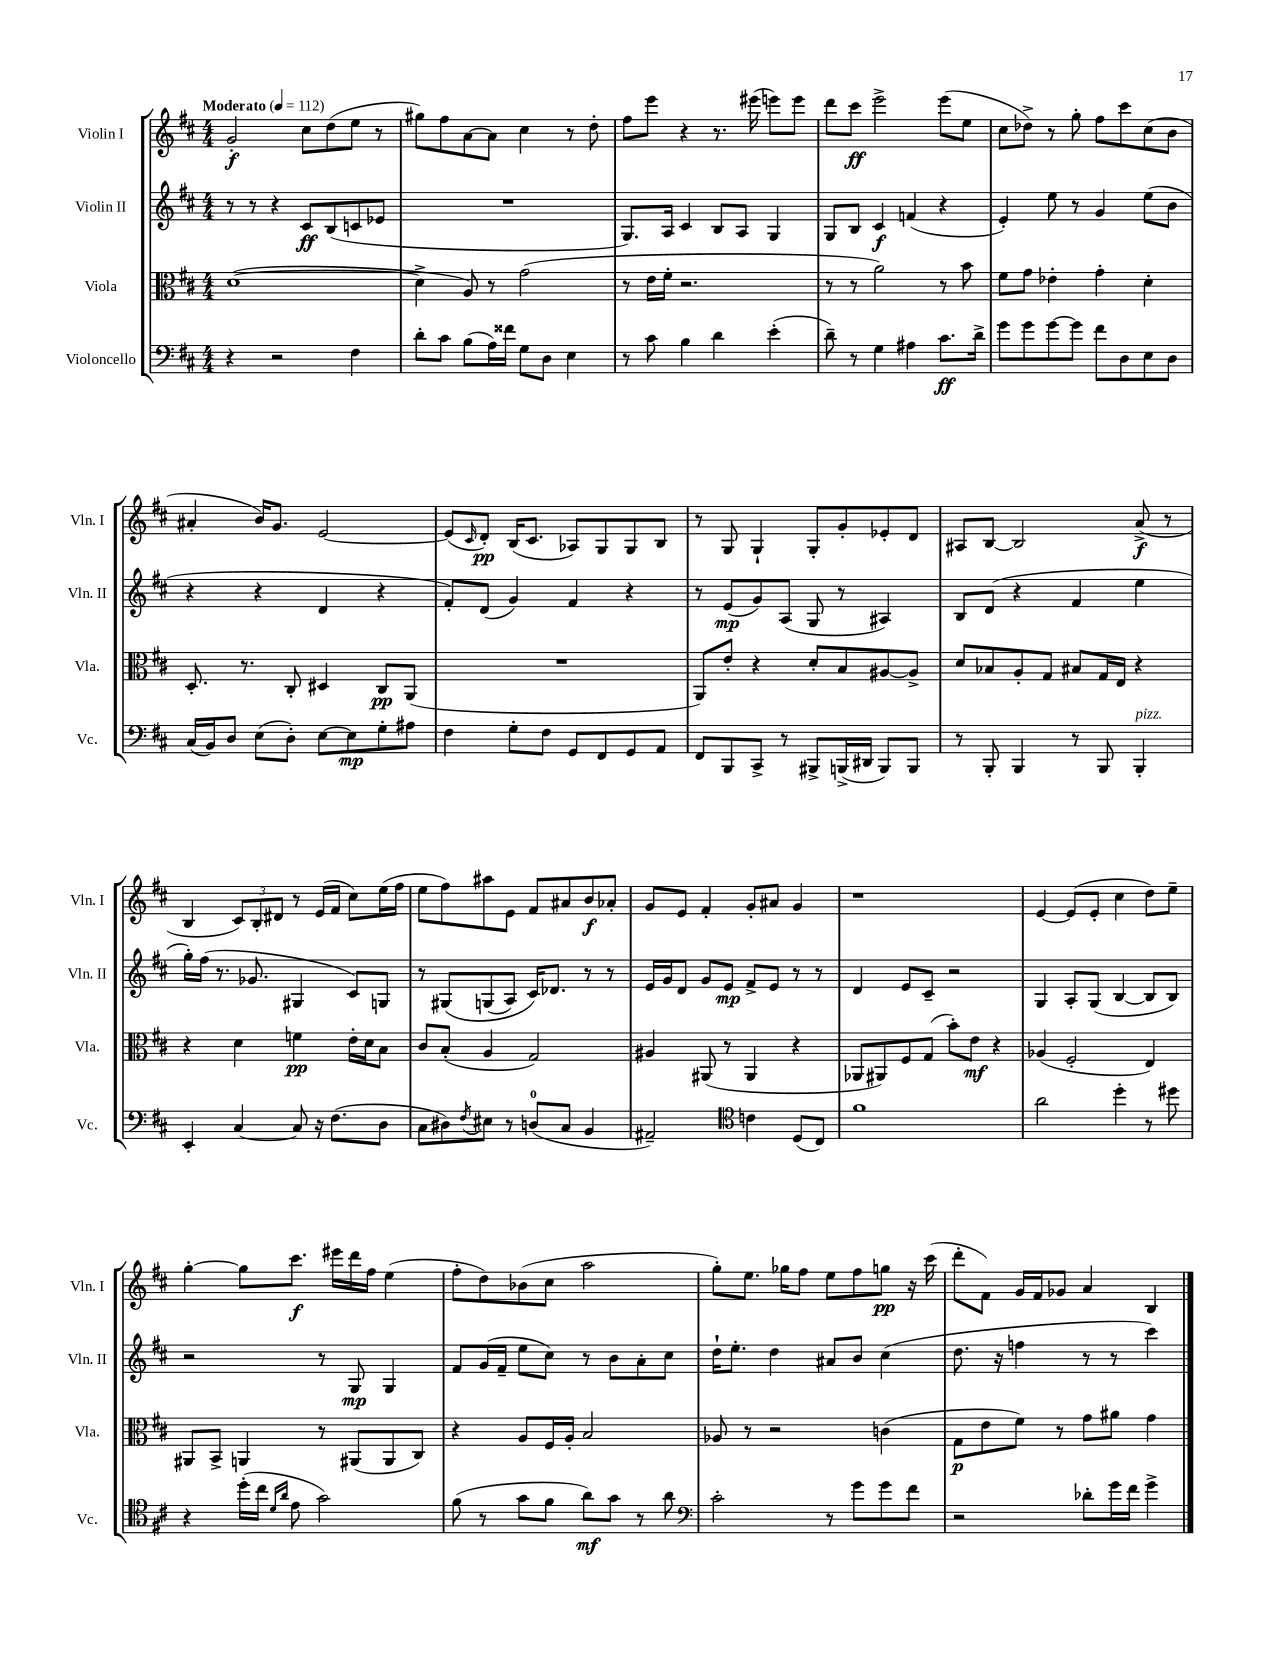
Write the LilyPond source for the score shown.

<<
\new StaffGroup <<
\new Staff = "s0" \with { instrumentName = "Violin I" shortInstrumentName = "Vln. I" } {
    \clef treble \key d \major \numericTimeSignature \time 4/4 \tempo "Moderato" 4 = 112
    g'2-.\f cis''8 d''8( e''8 r8 |
    gis''8) fis''8 a'8~ a'8 cis''4 r8 d''8-. |
    fis''8 e'''8 r4 r8. eis'''16( e'''8) e'''8 |
    d'''8 cis'''8\ff e'''2-> e'''8( e''8 |
    cis''8 des''8->) r8 g''8-. fis''8 cis'''8 cis''8( b'8 |
    ais'4-. b'16) g'8. e'2~ |
    e'8( \grace { cis'16 } d'8-.\pp) b16( cis'8. aes8) g8 g8 b8 |
    r8 g8 g4-! g8-. g'8-. ees'8-. d'8 |
    ais8 b8~ b2 a'8->\f( r8 |
    b4 \tuplet 3/2 { cis'8) b8-. dis'8 } r8 e'16( fis'16 cis''8) e''16( fis''16 |
    e''8 fis''8) ais''8 e'8 fis'8 ais'8 b'8\f aes'8-. |
    g'8 e'8 fis'4-. g'8-. ais'8 g'4 |
    r1 |
    e'4~ e'8( e'8-. cis''4 d''8) e''8-- |
    g''4~-. g''8 cis'''8.\f eis'''16 d'''16 fis''16 e''4( |
    fis''8-. d''8) bes'8( cis''8 a''2 |
    g''8-.) e''8. ges''16 fis''8 e''8 fis''8 g''8\pp r16 cis'''16( |
    d'''8-. fis'8) g'16 fis'16 ges'8 a'4 b4 \bar "|." |
}
\new Staff = "s1" \with { instrumentName = "Violin II" shortInstrumentName = "Vln. II" } {
    \clef treble \key d \major \numericTimeSignature \time 4/4
    r8 r8 r4 cis'8\ff b8( c'8 ees'8 |
    R1 |
    g8.) a16 cis'4 b8 a8 g4 |
    g8 b8 cis'4\f f'4( r4 |
    e'4-.) e''8 r8 g'4 e''8( b'8 |
    r4 r4 d'4 r4 |
    fis'8-.) d'8( g'4) fis'4 r4 |
    r8 e'8\mp( g'8) a8( g8 r8 ais4) |
    b8 d'8( r4 fis'4 e''4 |
    g''16-.) fis''16( r8. ges'8. gis4 cis'8) g8 |
    r8 gis8\( g8( a8) cis'16\) des'8. r8 r8 |
    e'16 g'16 d'8 g'8 e'8\mp fis'8-> e'8 r8 r8 |
    d'4 e'8 cis'8-- r2 |
    g4 a8-. g8( b4~ b8 b8) |
    r2 r8 g8\mp g4 |
    fis'8 g'16( fis'16-- e''8 cis''8) r8 b'8 a'8-. cis''8 |
    d''16-! e''8.-. d''4 ais'8 b'8 cis''4( |
    d''8. r16 f''4 r8 r8 cis'''4) \bar "|." |
}
\new Staff = "s2" \with { instrumentName = "Viola" shortInstrumentName = "Vla." } {
    \clef alto \key d \major \numericTimeSignature \time 4/4
    d'1~( |
    d'4-> a8) r8 g'2( |
    r8 e'16 fis'16-. r2. |
    r8 r8 a'2) r8 b'8 |
    fis'8 g'8 ees'4-. g'4-. d'4-. |
    d8.-. r8. cis8-. dis4 cis8\pp a,8( |
    R1 |
    a,8) e'8-. r4 d'8-. b8 ais8~ ais8-> |
    d'8 bes8 a8-. g8 bis8 g16 e16 r4 |
    r4 d'4 f'4\pp e'16-. d'16 b8 |
    cis'8 b8-.( a4 g2) |
    ais4 ais,8( r8 ais,4 r4 |
    aes,8 ais,8) fis8 g8( b'8-.) e'8\mf r4 |
    aes4( fis2-. e4) |
    ais,8 b,8-> a,4 r8 ais,8( ais,8 cis8) |
    r4 a8 fis16 a16-. b2 |
    aes8 r8 r2 c'4( |
    g8\p e'8 fis'8) r8 g'8 ais'8 g'4 \bar "|." |
}
\new Staff = "s3" \with { instrumentName = "Violoncello" shortInstrumentName = "Vc." } {
    \clef bass \key d \major \numericTimeSignature \time 4/4
    r4 r2 fis4 |
    d'8-. cis'8 b8( a16) fisis'16 g8 d8 e4 |
    r8 cis'8 b4 d'4 e'4-.( |
    d'8--) r8 g4 ais4 cis'8.\ff d'16-> |
    g'8 g'8 g'8~ g'8 fis'8 d8 e8 d8 |
    cis16( b,16) d8 e8( d8-.) e8~ e8\mp g8-. ais8 |
    fis4 g8-. fis8 g,8 fis,8 g,8 a,8 |
    fis,8 b,,8 cis,8-> r8 bis,,8-> b,,16->( dis,16 b,,8) b,,8 |
    r8 b,,8-. b,,4 r8 b,,8 b,,4-.^\markup { \italic "pizz." } |
    e,4-. cis4~ cis8 r16 fis8.( d8 |
    cis8 dis8) \acciaccatura { fis8 } eis8 r8 d8-0( cis8 b,4 |
    ais,2--) \clef tenor c'4 d8( cis8) |
    fis'1 |
    a'2 d''4-. r8 dis''8 |
    r4 d''16-.( cis''16 \grace { d'16 a'16 } e'8 g'2) |
    fis'8( r8 g'8 fis'8 a'8\mf) g'8 r8 a'8 |
    \clef bass cis'2-. r8 g'8 g'8 fis'8 |
    r2 des'8-. g'16 fis'16 g'4-> \bar "|." |
}
>>
>>
\layout { \context { \Score \remove "Bar_number_engraver" } }
